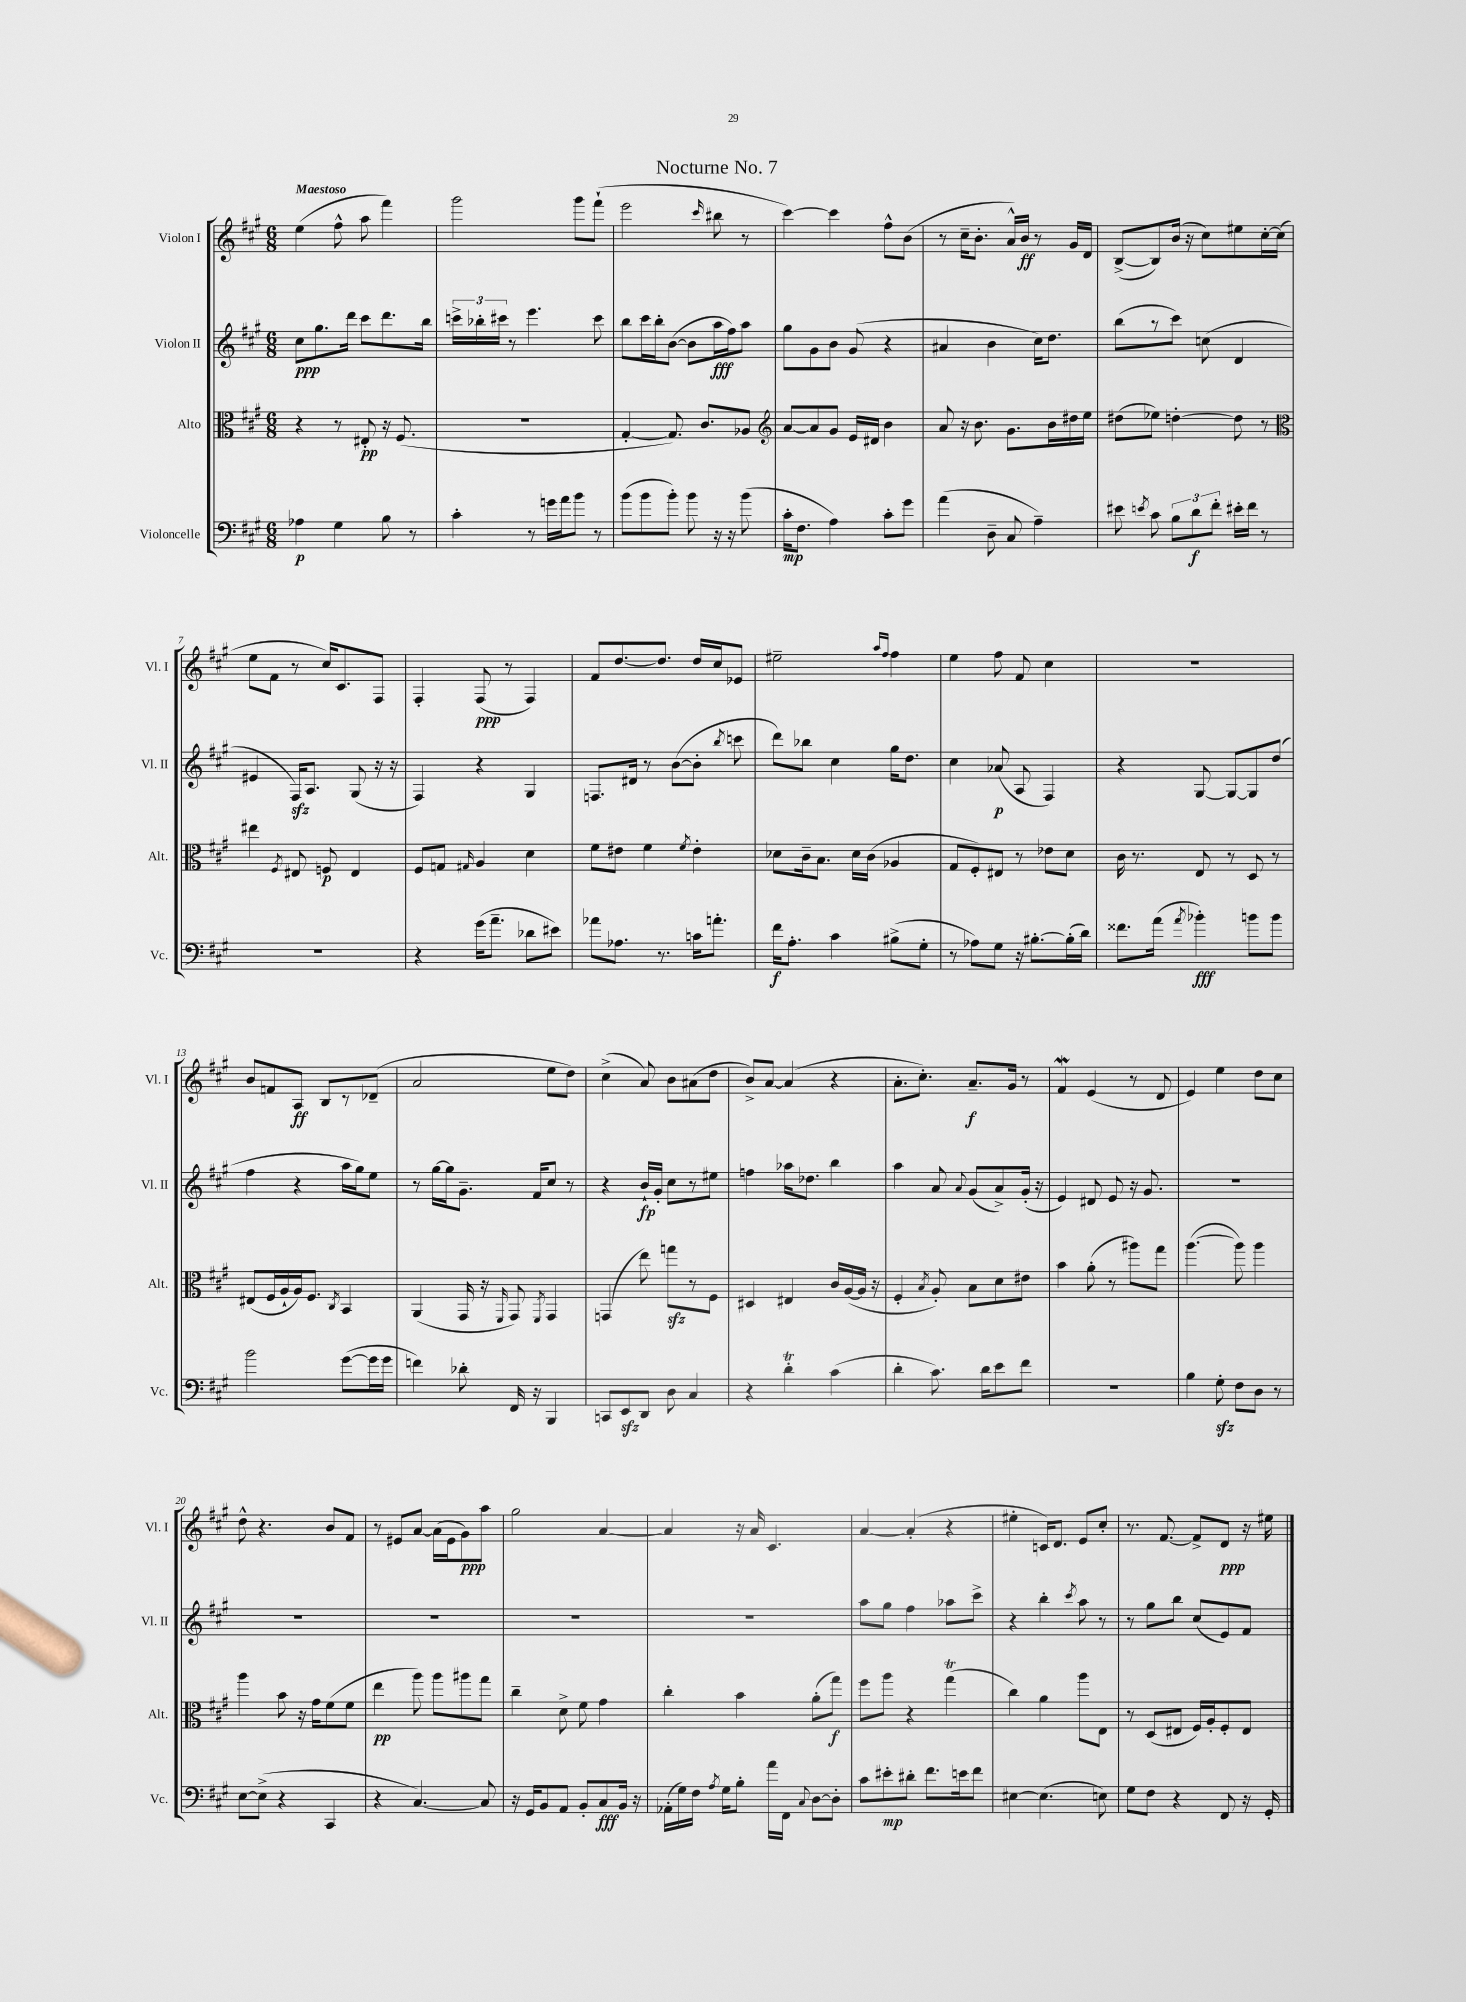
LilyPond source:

\header { title = "Nocturne No. 7" }
<<
\new StaffGroup <<
\new Staff = "s0" \with { instrumentName = "Violon I" shortInstrumentName = "Vl. I" } {
    \clef treble \key a \major \numericTimeSignature \time 6/8 \tempo "Maestoso"
    \autoBeamOff e''4( fis''8-^ a''8 fis'''4) |
    gis'''2 gis'''8[ fis'''8]-!( |
    e'''2 \grace { cis'''16 } bis''8 r8 |
    cis'''4~) cis'''4 fis''8[-^ b'8]( |
    r8 cis''16[-- b'8.]-. a'16[-^) b'16]\ff r8 gis'16[ d'16] |
    b8[~->( b8) b'16]( r16 cis''8[) eis''8 cis''16~-. cis''16]( |
    e''8[ fis'8] r8 cis''16[) cis'8. fis8] |
    fis4-. fis8\ppp( r8 fis4) |
    fis'8[ d''8.~ d''8.] d''16[ cis''16 ees'8] |
    eis''2-- \grace { a''16[ fis''16] } fis''4 |
    e''4 fis''8 fis'8 cis''4 |
    R2. |
    b'8[ f'8 a8]\ff b8[ r8 des'8]--( |
    a'2 e''8[ d''8]) |
    cis''4->( a'8) b'8[ ais'8( d''8] |
    b'8[->) a'8]~ a'4( r4 |
    a'8.[-. cis''8.]-.) a'8.[--\f gis'16] r8 |
    fis'4\mordent e'4( r8 d'8 |
    e'4) e''4 d''8[ cis''8] |
    d''8-^ r4. b'8[ fis'8] |
    r8 eis'8[ a'8]~ a'16[( eis'16 gis'8\ppp) a''8] |
    gis''2 a'4~ |
    a'4 r16 a'16 cis'4. |
    a'4~ a'4-.( r4 |
    eis''4-. c'16[) d'8.] e'8[ cis''8]-. |
    r8. fis'8.~ fis'8[-> d'8]\ppp r16 eis''16 \bar "|." |
}
\new Staff = "s1" \with { instrumentName = "Violon II" shortInstrumentName = "Vl. II" } {
    \clef treble \key a \major \numericTimeSignature \time 6/8
    \autoBeamOff cis''8[\ppp gis''8. d'''16] cis'''8[ d'''8. b''16] |
    \tuplet 3/2 { c'''16[-> bes''16-. cis'''16] } r8 e'''4. cis'''8 |
    b''8[ cis'''16 b''16-. b'8]~( b'8[ a''16\fff fis''16) a''8] |
    gis''8[ gis'8 b'8] gis'8( r4 |
    ais'4 b'4 cis''16[) d''8.] |
    b''8[( r8 cis'''8]) c''8( d'4 |
    eis'4 fis16[\sfz) a8.] gis8( r16 r16 |
    fis4) r4 gis4 |
    f8.[ dis'16] r8 b'8[~( b'8]-. \acciaccatura { b''8 } c'''8 |
    d'''8[) bes''8] cis''4 gis''16[ d''8.] |
    cis''4 aes'8\p( a8 fis4) |
    r4 gis8~ gis8[~ gis8 d''8]( |
    fis''4 r4 a''16[ gis''16) e''8] |
    r8 gis''16[~ gis''16 gis'8.]-- fis'16[ cis''8] r8 |
    r4 b'16[-!\fp gis'16]-. cis''8[ r8 eis''8] |
    f''4 aes''16[ des''8.] b''4 |
    a''4 a'8 \appoggiatura { a'8 } gis'8[( a'8->) gis'16]-.( r16 |
    e'4) dis'8 e'8 r16 gis'8. |
    R2. |
    R2. |
    R2. |
    R2. |
    R2. |
    a''8[ gis''8] fis''4 aes''8[ cis'''8]-> |
    r4 b''4-. \acciaccatura { cis'''8 } a''8 r8 |
    r8 gis''8[ b''8] cis''8[( e'8) fis'8] \bar "|." |
}
\new Staff = "s2" \with { instrumentName = "Alto" shortInstrumentName = "Alt." } {
    \clef alto \key a \major \numericTimeSignature \time 6/8
    \autoBeamOff r4 r8 eis8-.\pp r16 fis8.( |
    R2. |
    gis4~-. gis8.) cis'8.[ aes8] |
    \clef treble a'8[~ a'8 gis'8] e'16[ dis'16] b'4 |
    a'8 r16 b'8. gis'8.[ b'16 dis''16 e''16] |
    dis''8[( ees''8]) d''4~-. d''8 r8 |
    \clef alto eis''4 \acciaccatura { fis8 } eis8 f8\p eis4 |
    fis8[ g8] \grace { gis16 } a4 d'4 |
    fis'8[ eis'8] fis'4 \acciaccatura { fis'8 } eis'4-. |
    des'8[ cis'16-- b8.] des'16[ cis'16]( aes4 |
    gis8[ fis8-.) eis8] r8 ees'8[ d'8] |
    cis'16 r8. e8 r8 d8 r8 |
    eis8[( fis16 a16-! a16) fis8.] \acciaccatura { cis8 } b,4 |
    a,4( gis,16 r16 \grace { fis,16 } gis,8) \acciaccatura { fis,8 } gis,4 |
    g,4( e''8) g''8[\sfz r8 fis8] |
    dis4 eis4 cis'16[ a16~( a16] r16 |
    fis4-. \acciaccatura { b8 } a8-.) b8[ d'8 eis'8] |
    b'4 a'8-.( r8 ais''8[) gis''8] |
    a''4.~( a''8) a''4 |
    a''4 b'8 r16 gis'16[ fis'8( fis'8] |
    e''4\pp a''8) a''8[ ais''8 gis''8] |
    cis''4-- d'8-> fis'8 gis'4 |
    cis''4-. b'4 a'8[-.( gis''8]\f) |
    fis''8[ a''8] r4 gis''4\trill( |
    cis''4) a'4 a''8[ e8] |
    r8 d8[( eis8] fis16[) a16-. fis8-. eis8] \bar "|." |
}
\new Staff = "s3" \with { instrumentName = "Violoncelle" shortInstrumentName = "Vc." } {
    \clef bass \key a \major \numericTimeSignature \time 6/8
    \autoBeamOff aes4\p gis4 b8 r8 |
    cis'4-. r8 g'16[ a'16 b'8] r8 |
    b'8[( b'8 b'8]-.) b'8 r16 r16 b'8( |
    cis'16[-.\mp fis8.] a4) cis'8[-. gis'8] |
    a'4( d8-- cis8 a4--) |
    eis'8 \acciaccatura { e'8 } cis'8 \tuplet 3/2 { b8[ d'8\f fis'8]-. } eis'16[-. fis'16] r8 |
    R2. |
    r4 gis'16[( a'8.]-- des'8[ eis'8]) |
    aes'8[ aes8.] r8. c'16[ a'8.]-. |
    fis'16[\f a8.]-. cis'4 bis8[->( gis8]-. |
    r8 aes8[) gis8] r16 bis8.[~-. bis16-.( d'16]) |
    fisis'8.[ a'16]( \acciaccatura { a'8 } bes'4-.\fff) b'8[ b'8] |
    b'2 gis'8[~( gis'16 gis'16] |
    f'4) des'8-. fis,16 r16 b,,4 |
    c,8[ e,8\sfz d,8] d8 cis4 |
    r4 d'4-.\trill cis'4( |
    d'4-. cis'8.) d'16[ e'8 fis'8] |
    R2. |
    b4 gis8-.\sfz fis8[ d8] r8 |
    e8[~ e8]->( r4 cis,4 |
    r4 cis4.~) cis8 |
    r16 gis,16[ b,8 a,8] b,8[-. cis8\fff b,16] r16 |
    aes,16[-.( gis16) fis16] \acciaccatura { a8 } gis16[ b8]-. a'16[ fis,16] \appoggiatura { cis8 } d8[~ d8]-. |
    cis'8[ eis'8-.\mp dis'8]-. fis'8.[ e'16 fis'8] |
    eis4~ eis4.( e8) |
    gis8[ fis8] r4 fis,8 r16 gis,16-. \bar "|." |
}
>>
>>
